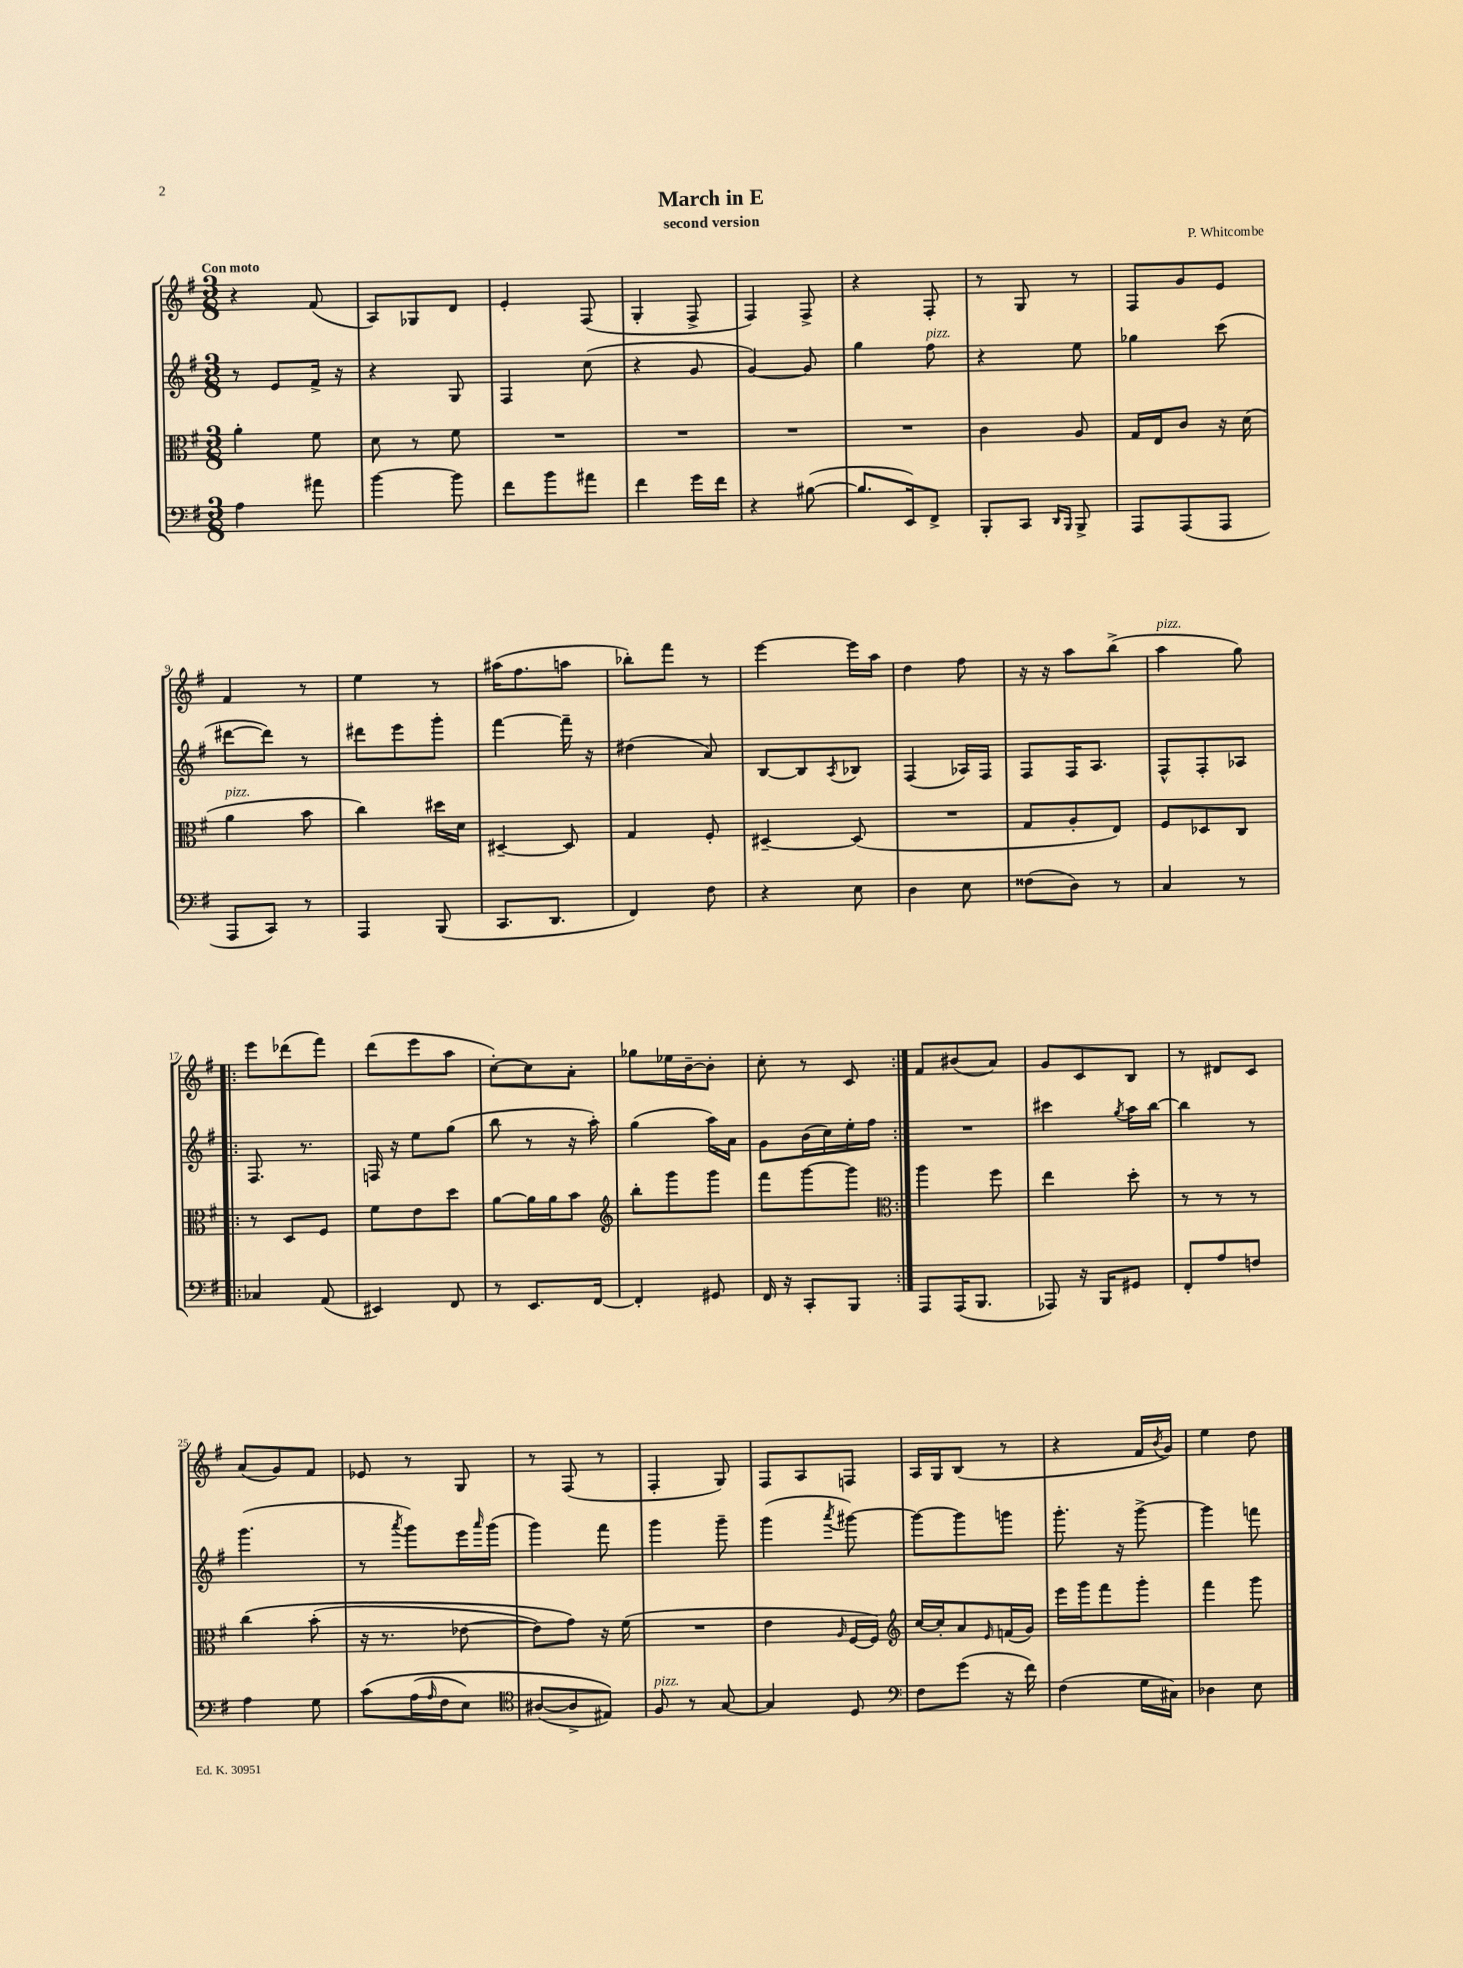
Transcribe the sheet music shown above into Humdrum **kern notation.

**kern	**kern	**kern	**kern
*part4	*part3	*part2	*part1
*staff4	*staff3	*staff2	*staff1
*clefF4	*clefC3	*clefG2	*clefG2
*k[f#]	*k[f#]	*k[f#]	*k[f#]
*M3/8	*M3/8	*M3/8	*M3/8
=1	=1	=1	=1
!	!	!	!LO:TX:a:B:t=Con moto
4A\	4a'\	8r	4r
.	.	8e/L	.
8a#X\	8f#\	16f#^/Jk	(8f#/
.	.	16r	.
=2	=2	=2	=2
[4b\	8d\	4r	8A/L)
.	8r	.	8G-X/
8b\]	8f#\	8G/	8d/J
=3	=3	=3	=3
8f#\L	4.r	4F#/	4e'/
8b\	.	.	.
8a#X\J	.	(8cc\	(8F#/
=4	=4	=4	=4
4f#\	4.r	4r	4G'/
16g\LL	.	8g/	8F#^/
16f#\JJ	.	.	.
=5	=5	=5	=5
4r	4.r	[4g/)	4F#/)
([8B#X\	.	8g/]	8F#^/
=6	=6	=6	=6
8.B#/L]	4.r	4gg\	4r
16EE/k)	.	.	.
!	!	!LO:TX:a:i:t=pizz.	!
8FF#^/J	.	8ff#\	8F#'/
=7	=7	=7	=7
8BBB'/L	4c\	4r	8r
8CC/J	.	.	8G/
16qqDD/LL	.	.	.
16qqBBB/JJ	.	.	.
8BBB^/	8A/	8ee\	8r
=8	=8	=8	=8
8AAA/L	16G/LL	4gg-X\	8F#/L
.	16E/J	.	.
(8AAA/	8c/J	.	8g/
8AAA/J	16r	(8ccc\	8e/J
.	(16d\	.	.
!!LO:LB:g=z
=9	=9	=9	=9
!	!LO:TX:a:i:t=pizz.	!	!
8AAA/L	4a\	[8ddd#X\L	4f#/
8CC/J)	.	8ddd#\J])	.
8r	8b\	8r	8r
=10	=10	=10	=10
4AAA/	4cc\)	8ddd#X\L	4ee\
.	.	8eee\	.
(8BBB/	16dd#X\LL	8ggg'\J	8r
.	16d\JJ	.	.
=11	=11	=11	=11
8.CC/L	[4D#X~/	[4fff#\	(16aa#X\KL
.	.	.	8.ff#\
8.DD/J	.	.	.
.	8D#/]	16fff#~\]	8aan\J
.	.	16r	.
=12	=12	=12	=12
4FF#/)	4G/	(4dd#X\	8bb-X'\L)
.	.	.	8fff#\J
8F#\	8F#'/	8a/)	8r
=13	=13	=13	=13
4r	[4D#X~/	[8B/L	[4eee\
.	.	8B/]	.
.	.	8qA/	.
8E\	(8D#/]	8B-X/J	16eee\LL]
.	.	.	16aa\JJ
=14	=14	=14	=14
4D\	4.r	(4F#/	4dd\
8E\	.	16A-X/LL)	8ff#\
.	.	16F#/JJ	.
=15	=15	=15	=15
(8F##X\L	8G/L	8F#/L	16r
.	.	.	16r
8D\J)	8A'/	16F#/K	8aa\L
.	.	8.A/J	.
8r	8E/J)	.	(8bb^\J
=16	=16	=16	=16
!	!	!	!LO:TX:a:i:t=pizz.
4C/	8F#/L	8F#^^/L	4aa\
.	8D-X/	8F#'/	.
8r	8C/J	8A-X/J	8gg\)
!!LO:LB:g=z
=17!|:	=17!|:	=17!|:	=17!|:
4C-X/	8r	8.F#/	8eee\L
.	8D/L	.	(8ddd-X\
.	.	8.r	.
(8AA/	8F#/J	.	8fff#\J)
=18	=18	=18	=18
4EE#X/)	8f#\L	16Fn/	(8ddd\L
.	.	16r	.
.	8e\	8ee\L	8eee\
8FF#/	8dd\J	(8gg\J	8aa\J
=19	=19	=19	=19
8r	[8a\L	8bb\	[8cc'\L)
8.EE/L	16a\L]	8r	8cc\]
.	16a\J	.	.
.	8b\J	16r	8a'\J
[16FF#/Jk	.	16aa'\)	.
=20	=20	=20	=20
*	*clefG2	*	*
4FF#'/]	8bb'\L	(4gg\	8gg-X\L
.	8ggg\	.	16ee-X\L
.	.	.	[16b~\J
8GG#X/	8ggg\J	16aa\LL)	8b'\J]
.	.	16a\JJ	.
=21	=21	=21	=21
16FF#/	8fff#\L	8g\L	8cc'\
16r	.	.	.
8CC'/L	[8ggg\	(16b\L	8r
.	.	16cc\)	.
8BBB/J	8ggg\J]	16ee'\	8c/
.	.	16ff#\JJ	.
=22:|!	=22:|!	=22:|!	=22:|!
*	*clefC3	*	*
8AAA/L	4aa\	4.r	8f#/L
(16AAA/K	.	.	(8b#X/
8.BBB/J	.	.	.
.	8ff#\	.	8a/J)
=23	=23	=23	=23
8AAA-X/)	4ee\	4ccc#X\	8g/L
16r	.	.	8c/
16BBB/KL	.	.	.
.	.	8qgg/	.
8GG#X/J	8dd'\	16aa\LL	8B/J
.	.	[16bb\JJ	.
=24	=24	=24	=24
8FF#'/L	8r	4bb\]	8r
8A/	8r	.	8d#X/L
8Fn/J	8r	8r	8c/J
!!LO:LB:g=z
=25	=25	=25	=25
4A\	(4cc\	(4.ggg\	(8a/L
.	.	.	8g/)
8G\	(8b'\	.	8f#/J
=26	=26	=26	=26
(8c\L	16r	8r	8e-X/
.	8.r	.	.
.	.	8qaaa/	.
(16A\L	.	8ggg\L)	8r
16qqA/	.	.	.
16F#\J	.	.	.
8E\J)	[8e-X\	16eee\L	8G/
.	.	16qqaaa/	.
.	.	(16ggg\JJ	.
=27	=27	=27	=27
*clefC4	*	*	*
([8A#X/L	8e-\L])	4ggg\)	8r
8A#^/]	8g\J)	.	(8F#/
8E#X/J))	16r	8fff#\	8r
.	(16f#\	.	.
=28	=28	=28	=28
!LO:TX:a:i:t=pizz.	!	!	!
8F#/	4.r	4ggg\	4F#'/
8r	.	.	.
[8G/	.	8ggg~\	8G/)
=29	=29	=29	=29
4G/]	4e\	(4ggg\	8F#/L
.	.	.	8A/
.	16qqA/	8qaaa/	.
8D/	[16F#/LL	[8ggg#X\)	8Fn/J
.	16F#/JJ])	.	.
=30	=30	=30	=30
*clefF4	*clefG2	*	*
8F#\L	[16cc/LL	8ggg#\L_	16A/LL
.	16cc'/J]	.	16G/J
(8g\J	8a/	8ggg#\]	(8B/J
.	16qqe/	.	.
16r	(16fn/L	8gggn\J	8r
16f#\)	16g/JJ)	.	.
=31	=31	=31	=31
(4F#\	16eee\LL	8.ggg'\	4r
.	16ggg\J	.	.
.	8fff#\	.	.
.	.	16r	.
16G\LL	8ggg'\J	[8ggg^\	16f#/LL
.	.	.	8qb/
16C#X\JJ)	.	.	16g/JJ)
=32	=32	=32	=32
4D-X\	4fff#\	4ggg\]	4ee\
8E\	8ggg\	8fffn\	8dd\
==	==	==	==
*-	*-	*-	*-
